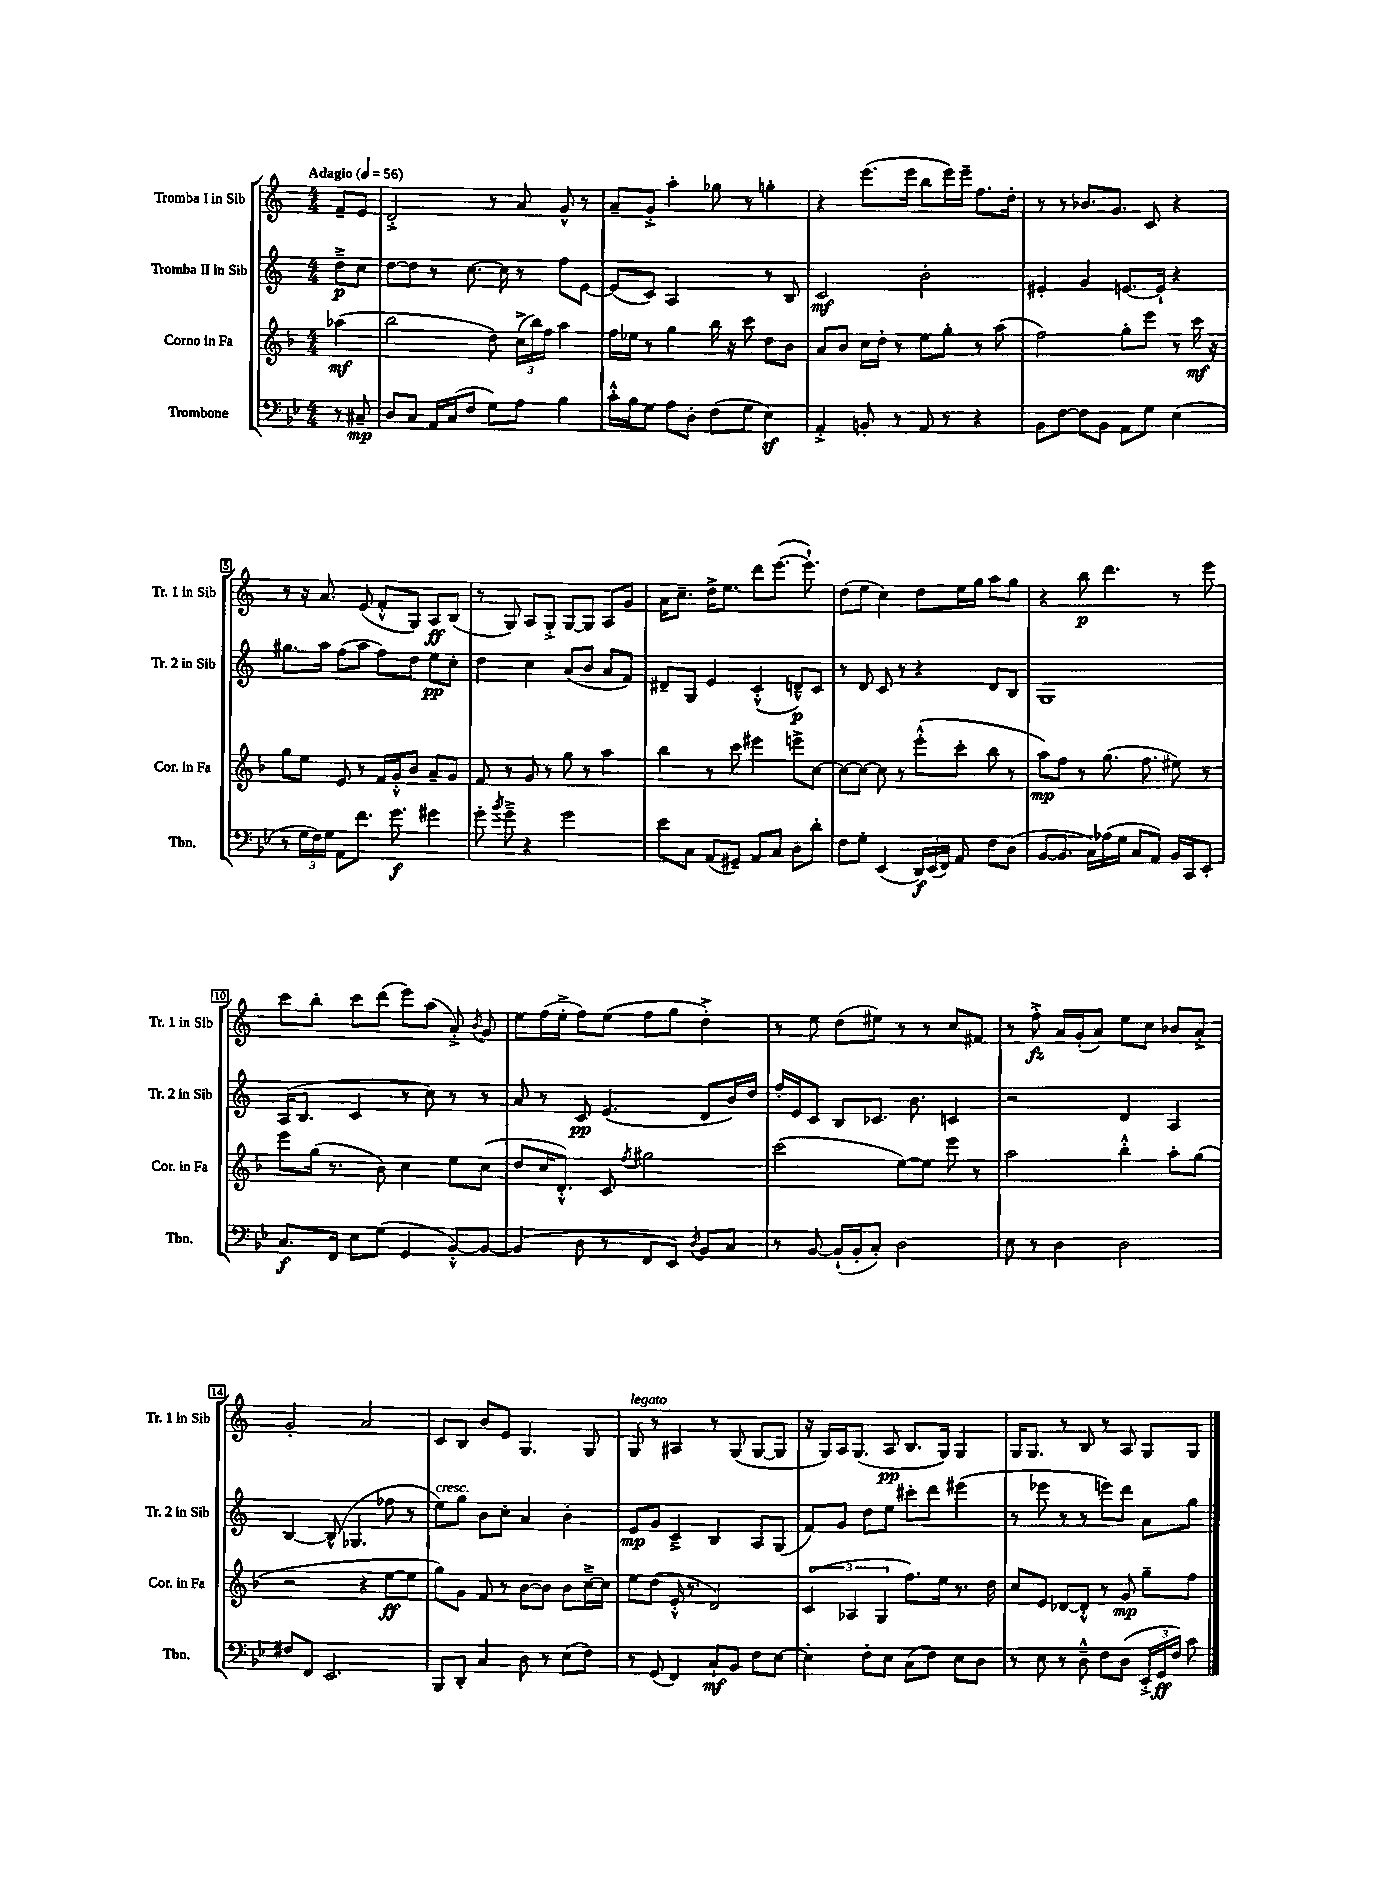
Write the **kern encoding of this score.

**kern	**kern	**kern	**kern
*staff4	*staff3	*staff2	*staff1
*clefF4	*clefG2	*clefG2	*clefG2
*k[b-e-]	*k[b-]	*k[]	*k[]
*M4/4	*M4/4	*M4/4	*M4/4
*MM56	*MM56	*MM56	*MM56
8r	(4aa-	8dd~^	8f~
8C#~	.	8cc	8e
=	=	=	=
8D	2bb-	[8dd	2d'^
8C	.	8dd]	.
16AA	.	8r	.
(16C	.	.	.
8F	.	[8.cc	.
8G)	8dd)	.	8r
.	.	16cc]	.
8A	(24cc^	8r	8a
.	24bb-)	.	.
.	24ff	.	.
4B-	4aa	8ff	8g^^
.	.	[8e	8r
=	=	=	=
16c'^^	16ff	(8e]	8a~
16B-	16ee-	.	.
8G	8r	8c)	8g'^
8A	4gg	2A	4aa'
8D'	.	.	.
(8F	16bb-	.	8gg-
.	16r	.	.
8G	8ccc	.	8r
4E-)	8dd	8r	4gg'
.	8b-	8B	.
=	=	=	=
4AA'^	8a	2c	4r
.	8b-	.	.
8BB'	16cc	.	(8.eee
.	16dd'	.	.
8r	8r	.	.
.	.	.	16eee
8AA	8ee	2b'	8bb
8r	8gg'	.	16eee)
.	.	.	16eee~
4r	8r	.	8.ff
.	(8aa	.	.
.	.	.	16dd'
=	=	=	=
8BB-	2ff)	4e#'	8r
[8F	.	.	8r
8F]	.	4g	8.b-
8BB-	.	.	.
.	.	.	8.g
8AA	8gg'	[8.e	.
8G	8eee	.	8c
.	.	16e`]	.
(4E-	8r	4r	4r
.	16ccc	.	.
.	16r	.	.
=	=	=	=
8r	8gg	8.gg#	8r
24G	8ee	.	16r
24F)	.	.	.
.	.	16aa	8.a
24G	.	.	.
8AA	8e	(8ff	.
8.f	8r	8aa	(8e
.	16f	8ff)	8f'^^
8.g	16g'^^	.	.
.	8b-	8dd	8G)
4g#	8a~	8ee	8A
.	8g	8cc'	(8B
=	=	=	=
8g'	8f	4dd	8r
8qb-	.	.	.
8g~^	8r	.	8G)
4r	8g	4cc	8A
.	8r	.	8G'^
2g	8gg	(8a	[8G
.	8r	8b	8G]
.	4aa	8a	8A
.	.	8f)	8g
=	=	=	=
8e-	4bb-	8d#~	16a
.	.	.	8.cc~
8C	.	8G	.
(8AA	8r	4e	16dd^
.	.	.	8.ee
8GG#~)	8ccc	.	.
8AA	4eee#	(4c'^^	8ddd
8C	.	.	([8.eee
8D	8eee^	8d~^^)	.
.	.	.	8.eee`])
8d'	[8cc	8c	.
=	=	=	=
8F	8cc_	8r	(8dd
8G'	8cc_	8d	8ee
(4EE-	8cc]	8c	4cc)
.	8r	8r	.
24DD)	(8eee'^^	4r	8dd
(24EE-	.	.	.
24FF)	.	.	.
8AA	8ccc'	.	16ee
.	.	.	16gg
8F	8bb-	8d	8aa
(8D	8r	8B	8gg
=	=	=	=
[8BB-	8aa)	1G	4r
8.BB-]	8ff	.	.
.	8r	.	8bb
16C)	.	.	.
(16A-	(8.gg	.	4.ddd
16G	.	.	.
8C	.	.	.
.	8.ff	.	.
8AA)	.	.	.
16BB-	8ee#)	.	8r
16CC	.	.	.
8EE-'	8r	.	8eee
=	=	=	=
8.C	8eee	(16A	8ccc
.	.	8.B	.
.	(16gg	.	8bb'
16FF	8.r	.	.
8E-	.	4c	8ccc
(8G	8b-)	.	(8ddd
4GG	4cc	8r	8eee)
.	.	8cc)	(8aa
[8BB-'^^)	8ee	8r	8a'^)
.	.	.	8qb
8BB-_	(8cc	8r	8g
=	=	=	=
(4BB-]	8dd	8a	8ee
.	16cc	8r	(16ff
.	8.d'^^)	.	16ee'^
8D	.	8c	8ff)
8r	8c	(4.e	(8ee
.	8qff	.	.
8FF	2gg#	.	8ff
8EE-)	.	.	8gg
8qD	.	.	.
8BB-	.	8d	4dd'^)
8C	.	16b)	.
.	.	16dd	.
=	=	=	=
8r	(2ccc	16ff'	8r
.	.	16e	.
[8BB-	.	8c	8ee
(16BB-`]	.	8B	(8dd
16BB-'	.	.	.
8C')	.	8.c-	8ee#)
2D	[8ee)	.	8r
.	.	8.b	.
.	8ee]	.	8r
.	8eee	4c	8cc
.	8r	.	8f#
=	=	=	=
8E-	2aa	2r	8r
8r	.	.	8ff'^
4D	.	.	16a
.	.	.	(16g'
.	.	.	8a)
2D	4bb-'^^	4d	8ee
.	.	.	8cc
.	8aa'	4A	8b-
.	(8gg	.	8a'^
=	=	=	=
8F#	2r	[4B	2g'
8FF	.	.	.
2.EE-	.	(8B^^]	.
.	.	4.G-	.
.	4r	.	2a
.	[8ee	8ff-	.
.	8ee]	8r	.
=	=	=	=
8BBB-	8gg)	8ee)	8c
8DD'	8g	8gg	8B
4C	8f	8b	8b
.	8r	8cc'	8e
8D	[8b-	4a	4.G
8r	8b-]	.	.
(8E-	8b-	4b'	.
8F)	[16cc~^	.	8G
.	16cc]	.	.
=	=	=	=
8r	8ee	8e	8G
(8GG	(8dd	8g	8r
4FF)	16e'^^	4c~^	4A#
.	8.r	.	.
8C`	2d)	4B	8r
8BB-	.	.	(8G
8F	.	8A	[8G
[8E-	.	(8G	8G]
=	=	=	=
4E-']	(6c	8f)	16r
.	.	.	16G)
.	.	8g	16A
.	6A-	.	.
.	.	.	(8.G
8F'	.	8dd	.
.	6G	.	.
8E-	.	8ee	8A
(8C	8.ff)	8ccc#'	8.B
8F)	.	8ddd	.
.	16ee	.	16G)
8E-	8.r	(4eee#	4G
8D	.	.	.
.	16dd	.	.
=	=	=	=
8r	8cc	8r	16G
.	.	.	8.G
8E-	8e	8eee-	.
8r	[8d-	8r	8r
8D~^^	8d-'^^]	8r	8B
8F	8r	8eee)	8r
(8D	8g	8ddd	8A
24EE-'^	8gg~	8a	8G
24GG	.	.	.
24F)	.	.	.
8c	8ff	8gg	8G
==	==	==	==
*-	*-	*-	*-
